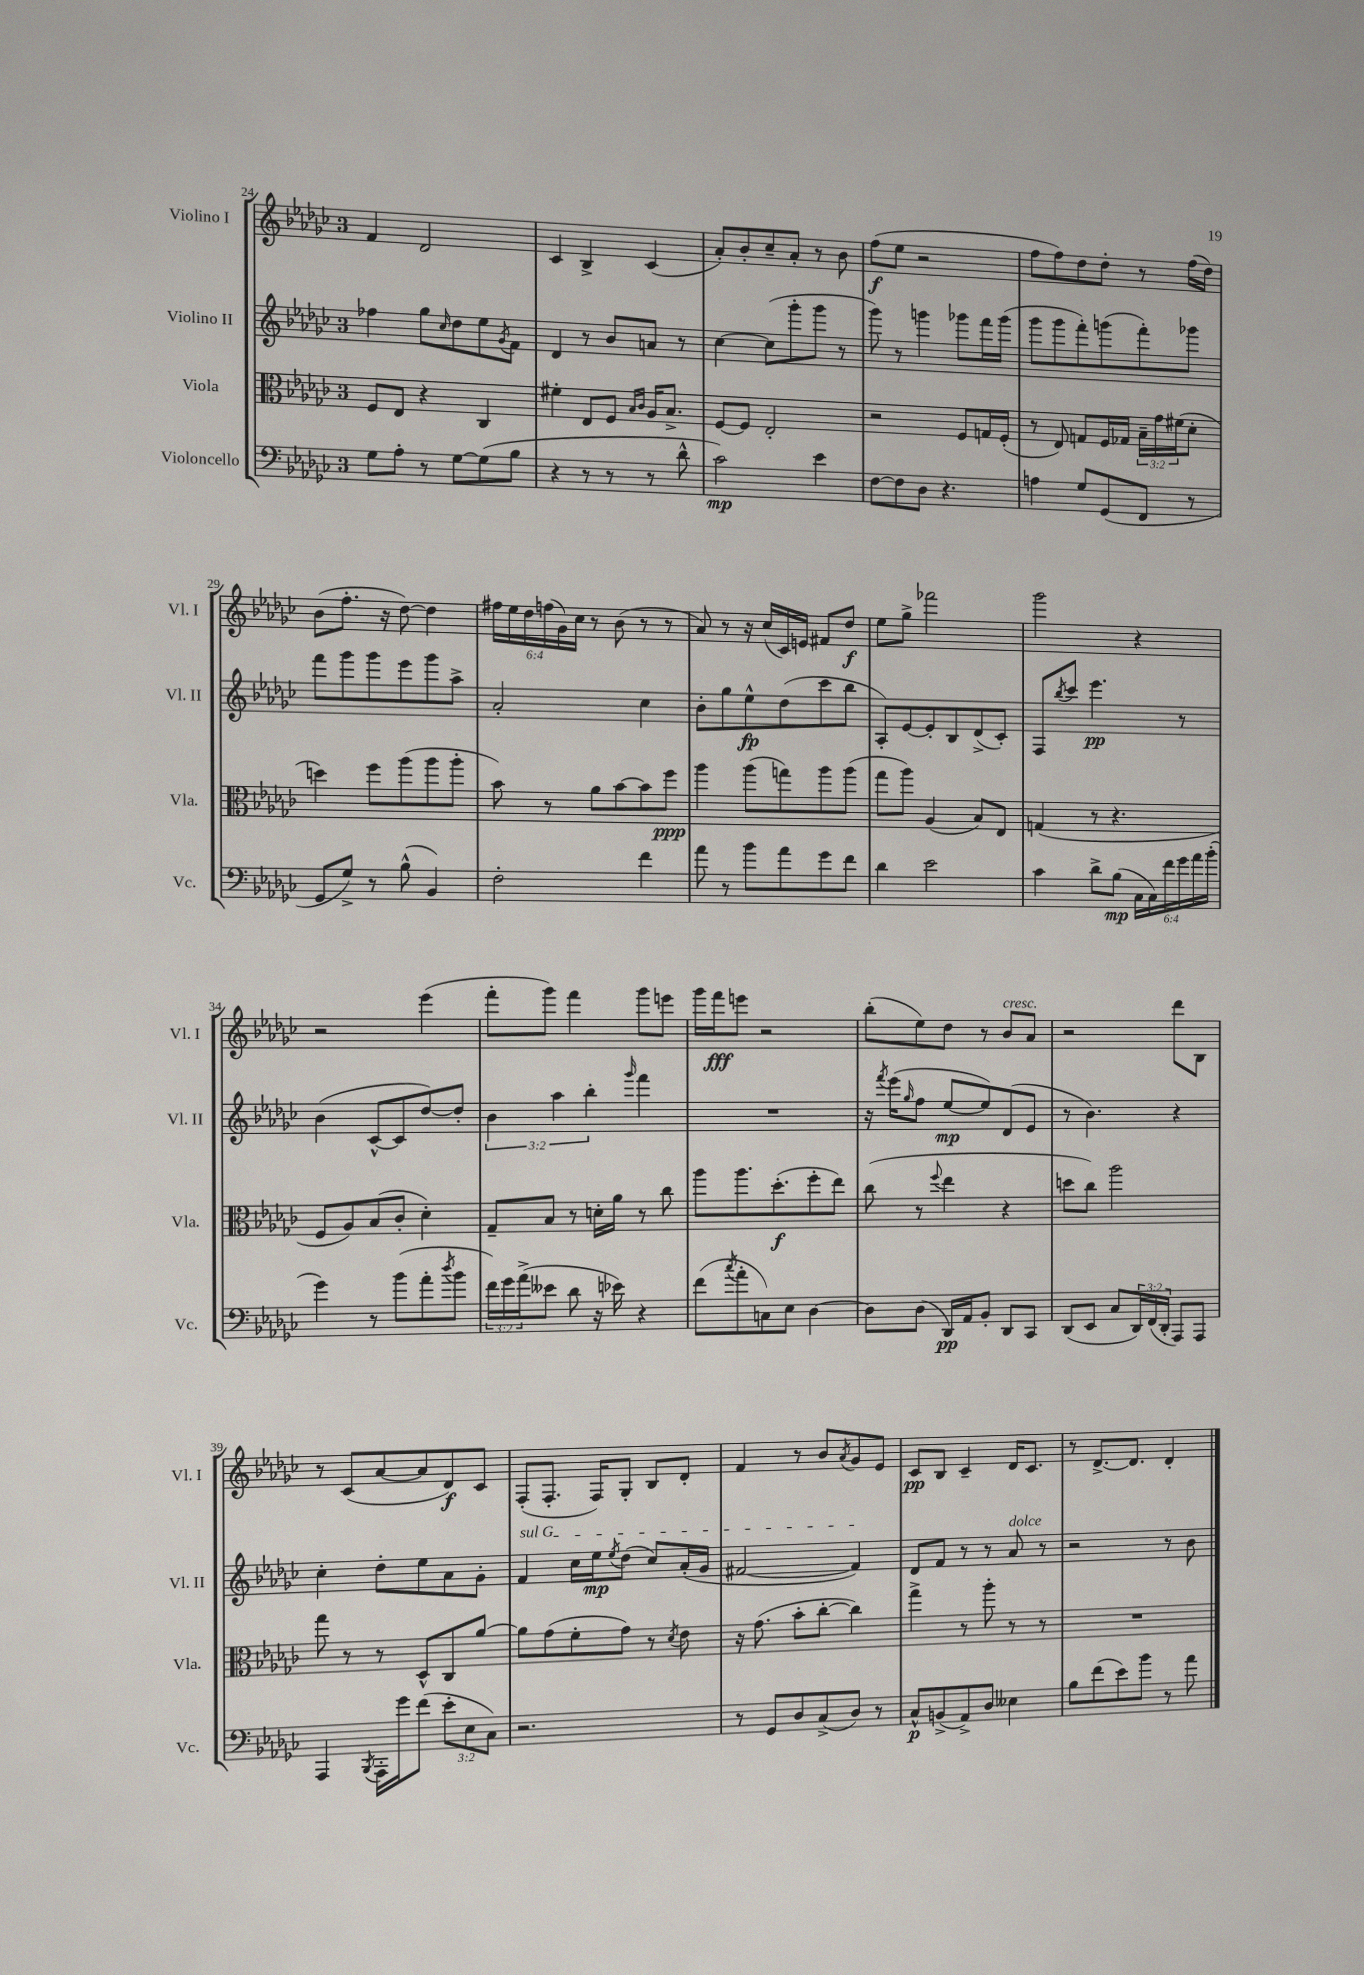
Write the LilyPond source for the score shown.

<<
\new StaffGroup <<
\new Staff = "s0" \with { instrumentName = "Violino I" shortInstrumentName = "Vl. I" } {
    \clef treble \key ges \major \once \override Staff.TimeSignature.style = #'single-digit \time 3/4 \override Staff.TupletNumber.text = #tuplet-number::calc-fraction-text
    f'4 des'2 |
    ces'4 bes4-> ces'4( |
    aes'8-.) bes'8-. ces''8-- aes'8-. r8 bes'8 |
    f''8\f( ees''8 r2 |
    f''8 f''8) des''8 des''8-. r8 f''16( des''16) |
    bes'8( f''8.-. r16 des''8~) des''4 |
    \tuplet 6/4 { fis''16 ees''16 des''16 f''16( ges'16) ces''16 } r8 bes'8( r8 r8 |
    aes'8) r8 r16 ces''16( ces'16) e'16 fis'8 des''8\f |
    ees''8 ges''8-> fes'''2 |
    ges'''2 r4 |
    r2 ees'''4( |
    f'''8-. ges'''8) f'''4 ges'''8 e'''8 |
    ges'''16 f'''16\fff e'''8 r2 |
    bes''8-.( ees''8) des''8 r8 bes'8^\markup { \italic "cresc." } aes'8 |
    r2 des'''8 bes8 |
    r8 ces'8( aes'8~ aes'8 des'8\f) ces'8 |
    f8-.( f8.-. f16) ges8-. bes8 des'8-. |
    f'4 r8 bes'8 \acciaccatura { aes'8 } ges'8 ees'8 |
    ces'8\pp bes8 ces'4-- des'16 ces'8. |
    r8 des'8.~-> des'8. des'4-. \bar "|." |
}
\new Staff = "s1" \with { instrumentName = "Violino II" shortInstrumentName = "Vl. II" } {
    \clef treble \key ges \major \once \override Staff.TimeSignature.style = #'single-digit \time 3/4 \override Staff.TupletNumber.text = #tuplet-number::calc-fraction-text
    fes''4 ges''8 \grace { ces''16 } des''8 ees''8 \acciaccatura { ges'8 } f'8 |
    des'4 r8 bes'8 a'8 r8 |
    ces''4~ ces''8( ges'''8-. ges'''8 r8 |
    ges'''8) r8 g'''4 ges'''8 f'''16 ges'''16( |
    ges'''8 ges'''8 f'''8-.) g'''8( f'''8-.) ges'''8 |
    f'''8 ges'''8 ges'''8 ees'''8 ges'''8 aes''8-> |
    aes'2-. ces''4 |
    bes'8-. ges''8 ees''8-^\fp des''8( ces'''8 bes''8 |
    aes8-.) ees'8~ ees'8-. bes8 des'8->( ces'8-.) |
    f8 \acciaccatura { bes''8 } ces'''8 ees'''4.\pp r8 |
    bes'4( ces'8~-^ ces'8 des''8~) des''8-. |
    \tuplet 3/2 { bes'4 aes''4 bes''4-. } \grace { ges'''16 } f'''4 |
    R2. |
    r16 \acciaccatura { f'''8 } ees'''16( \grace { ges''16 } f''8 ees''8~\mp ees''8) des'8( ees'8 |
    r8 bes'4.) r4 |
    ces''4-. des''8-. ees''8 aes'8 ges'8-. |
    \once \override TextSpanner.bound-details.left.text = \markup { \italic "sul G" } f'4\startTextSpan ces''16 ees''16\mp \acciaccatura { ees''8 } des''8( ces''8) aes'16-.( ges'16 |
    fis'2~ fis'4\stopTextSpan) |
    des'8 f'8 r8 r8 aes'8^\markup { \italic "dolce" } r8 |
    r2 r8 bes'8 \bar "|." |
}
\new Staff = "s2" \with { instrumentName = "Viola" shortInstrumentName = "Vla." } {
    \clef alto \key ges \major \once \override Staff.TimeSignature.style = #'single-digit \time 3/4 \override Staff.TupletNumber.text = #tuplet-number::calc-fraction-text
    f8 ees8 r4 ces4 |
    fis'4-. ees8 f8 \grace { bes16 ces'16 } aes16 bes8.-> |
    f8~ f8 ees2-. |
    r2 f8 g16 f16-.( |
    r8 ees8) g8 f16 ges16 \tuplet 3/2 { bes16-- ges'16 fis'16( } des'8-. |
    d''4) f''8 aes''8( aes''8 aes''8-. |
    bes'8) r8 aes'8 bes'8~ bes'8 f''8\ppp |
    aes''4 aes''8( g''8) aes''8 aes''8( |
    ges''8 aes''8) aes4( bes8) ees8 |
    g4( r8 r4. |
    f8 aes8) bes8( ces'8-. des'4-.) |
    ges8-- bes8 r8 d'16-. aes'16 r8 ces''8 |
    aes''8 aes''8. des''8.-.\f( f''8-. ees''8) |
    ces''8( r8 \appoggiatura { f''8 } ees''4 r4 |
    d''8 ces''8) aes''2 |
    ges''8 r8 r8 des8-^ ces8 aes'8~ |
    aes'8 ges'8( f'8-. ges'8) r8 \acciaccatura { des'8 } ees'8 |
    r16 ges'8.( bes'8-. ces''8~-. ces''4) |
    ges''4-> r8 aes''8-. r8 r8 |
    R2. \bar "|." |
}
\new Staff = "s3" \with { instrumentName = "Violoncello" shortInstrumentName = "Vc." } {
    \clef bass \key ges \major \once \override Staff.TimeSignature.style = #'single-digit \time 3/4 \override Staff.TupletNumber.text = #tuplet-number::calc-fraction-text
    ges8 aes8-. r8 ges8~ ges8( bes8 |
    r4 r8 r8 r8 des'8-^ |
    ces'2\mp) ees'4 |
    f8~ f8 des8 r4. |
    a4 ges8 ges,8( f,8 r8 |
    ges,8 ges8->) r8 bes8-^( bes,4) |
    f2-. f'4 |
    aes'8 r8 bes'8 aes'8 ges'8 f'8 |
    des'4 ees'2 |
    ces'4 des'8-> bes8\mp( \tuplet 6/4 { ces16 ces16) f'16 ges'16 aes'16 bes'16-.( } |
    ges'4) r8 bes'8( aes'8-. \acciaccatura { des''8 } bes'8 |
    \tuplet 3/2 { f'16) ges'16 aes'16->( } eeses'8 des'8 r16 ees'16) r4 |
    f'8( \acciaccatura { ces''8 } aes'8-. c8) ees8 des4~ |
    des8 des8( des,16\pp) aes,16 bes,8-. des,8 ces,8 |
    des,8( ees,8 ces8 \tuplet 3/2 { des,16) f,16( des,16-. } aes,,8) aes,,8 |
    aes,,4 \acciaccatura { bes,,8 } aes,,16-. ges'16 f'8( \tuplet 3/2 { ees'8-. ees8 ces8) } |
    r2. |
    r8 ges,8 des8 ces8->( des8) r8 |
    ces8-^\p b,8->( aes,8->) des8 eeses4 |
    bes8 f'8( ees'8) bes'8 r8 aes'8 \bar "|." |
}
>>
>>
\layout { \context { \Score currentBarNumber = #24 } }
